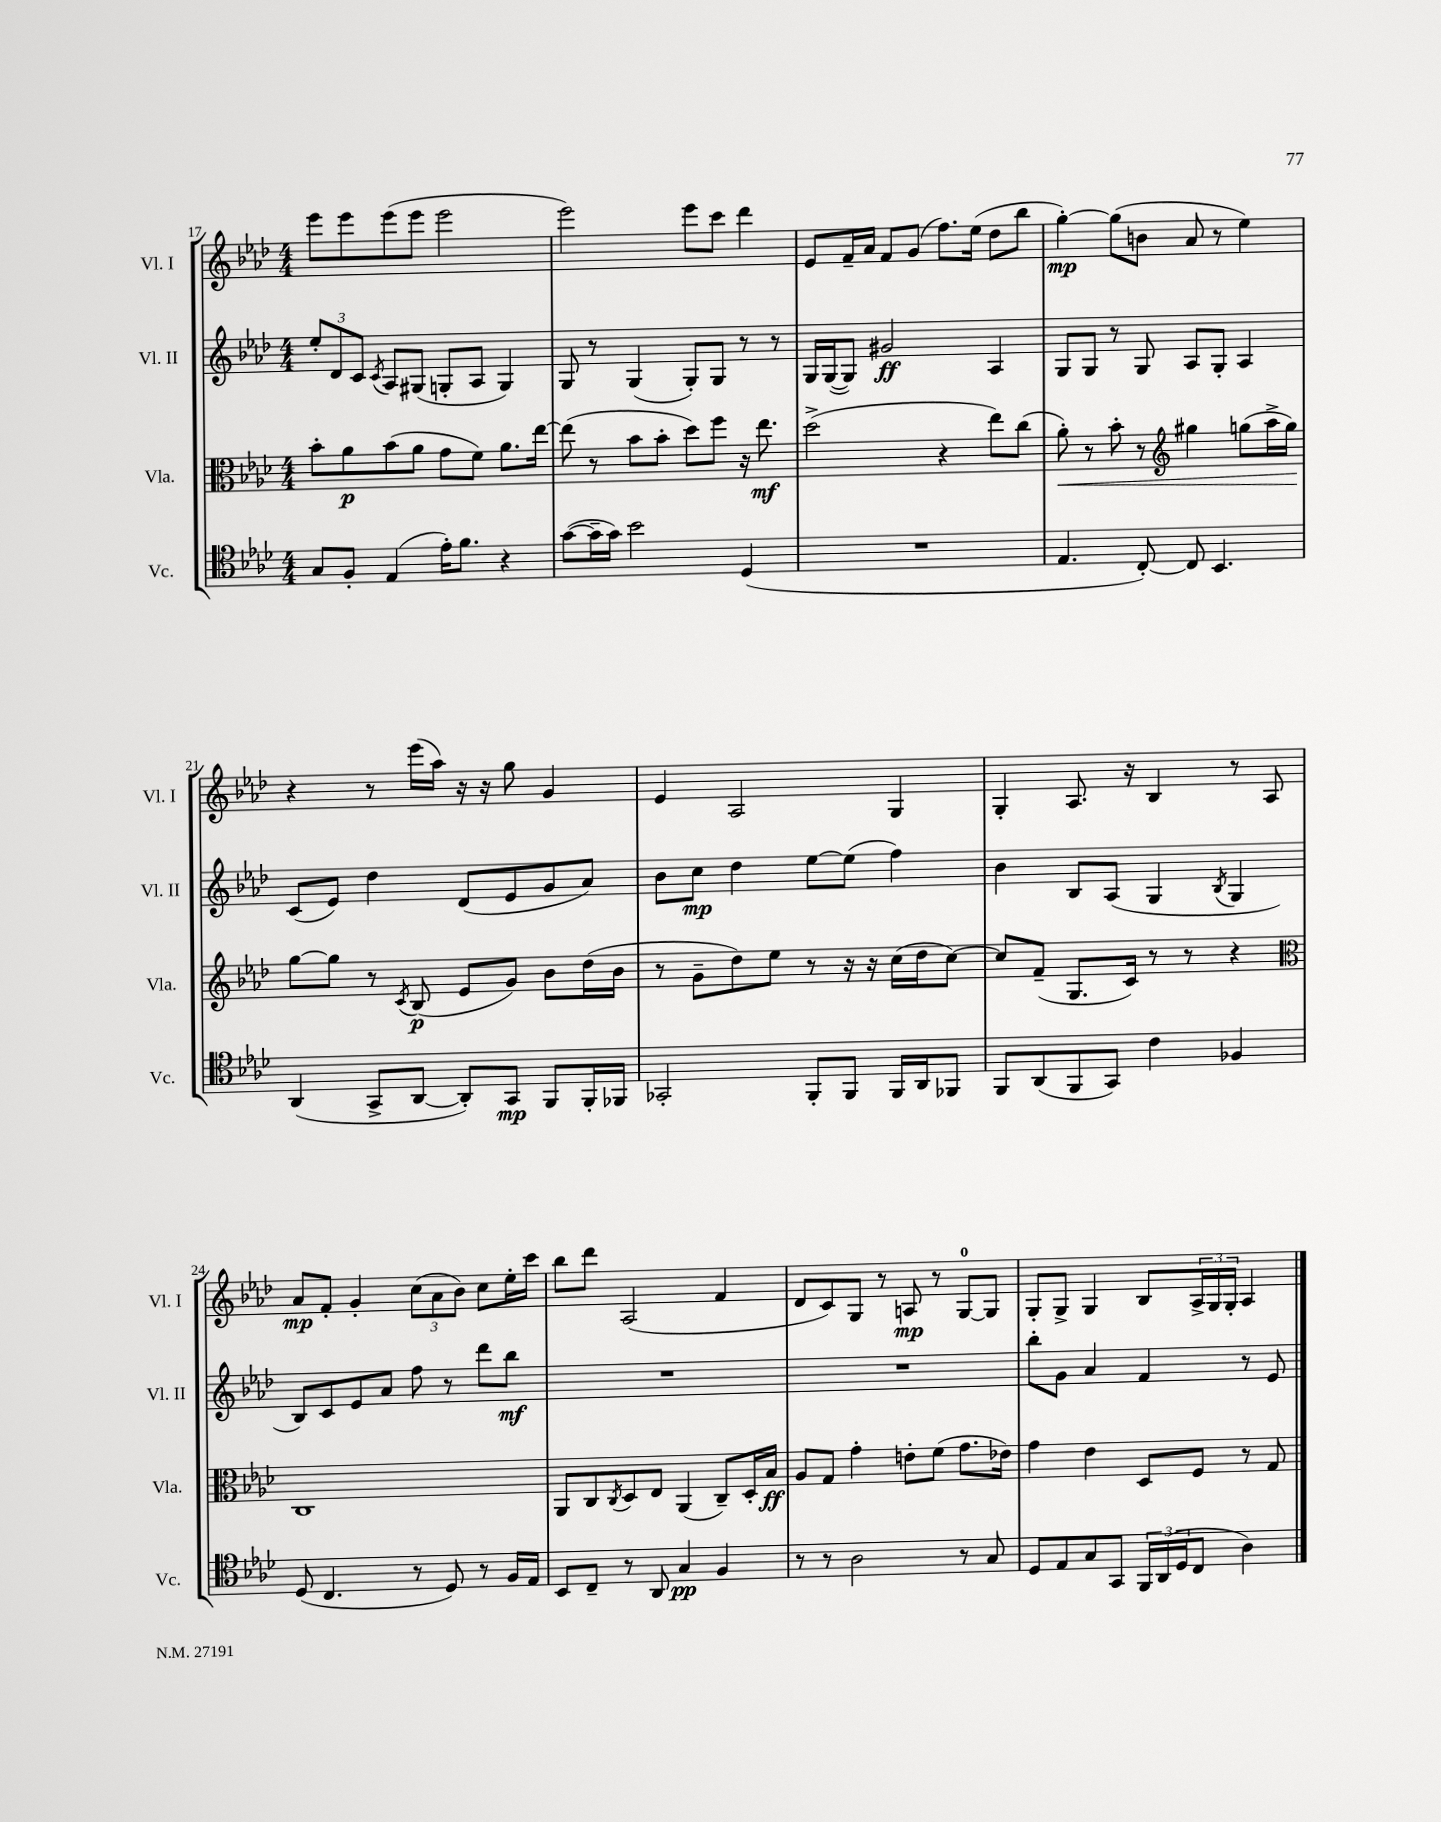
<<
\new StaffGroup <<
\new Staff = "s0" \with { instrumentName = "Vl. I" shortInstrumentName = "Vl. I" } {
    \clef treble \key aes \major \numericTimeSignature \time 4/4
    ees'''8 ees'''8 ees'''8( ees'''8 ees'''2 |
    ees'''2) ees'''8 c'''8 des'''4 |
    ees'8 f'16-- aes'16 f'8 g'8( f''8.) ees''16( des''8 bes''8 |
    g''4~-.\mp) g''8( b'8 aes'8 r8 ees''4) |
    r4 r8 ees'''16( aes''16) r16 r16 g''8 g'4 |
    ees'4 aes2 g4 |
    g4-. aes8. r16 bes4 r8 aes8 |
    aes'8\mp f'8-. g'4-. \tuplet 3/2 { c''8( aes'8 bes'8) } c''8 ees''16-. c'''16 |
    bes''8 des'''8 aes2( f'4 |
    des'8 c'8) g8 r8 a8\mp r8 g8-0~ g8 |
    g8-. g8-> g4 bes8 \tuplet 3/2 { aes16-> g16 g16-. } aes4 \bar "|." |
}
\new Staff = "s1" \with { instrumentName = "Vl. II" shortInstrumentName = "Vl. II" } {
    \clef treble \key aes \major \numericTimeSignature \time 4/4
    \tuplet 3/2 { ees''8-. des'8 c'8 } \acciaccatura { c'8 } aes8 gis8( g8-. aes8 g4) |
    g8 r8 g4( g8-.) g8 r8 r8 |
    g16 g16~( g8) gis'2\ff aes4 |
    g8 g8 r8 g8 aes8 g8-. aes4 |
    c'8( ees'8) des''4 des'8( ees'8 g'8 aes'8) |
    bes'8 c''8\mp des''4 ees''8~ ees''8( f''4) |
    bes'4 bes8 aes8( g4 \acciaccatura { bes8 } g4 |
    bes8) c'8 ees'8 aes'8 f''8 r8 des'''8 bes''8\mf |
    R1 |
    R1 |
    bes''8-. g'8 aes'4 f'4 r8 ees'8 \bar "|." |
}
\new Staff = "s2" \with { instrumentName = "Vla." shortInstrumentName = "Vla." } {
    \clef alto \key aes \major \numericTimeSignature \time 4/4
    bes'8-. aes'8\p bes'8( aes'8 g'8 f'8) aes'8. ees''16~ |
    ees''8( r8 bes'8 bes'8-. des''8) f''8 r16 ees''8.\mf |
    des''2->( r4 ees''8) c''8( |
    aes'8-.\<) r8 bes'8-. r8 \clef treble gis''4 g''8( aes''16-> g''16\!) |
    g''8~ g''8 r8 \acciaccatura { c'8 } bes8\p( ees'8 g'8) bes'8 des''16( bes'16 |
    r8 g'8-- des''8) ees''8 r8 r16 r16 c''16( des''16 c''8~) |
    c''8 f'8--( g8. c'16) r8 r8 r4 |
    \clef alto c1 |
    aes,8 c8 \acciaccatura { c8 } des8 ees8 aes,4( c8--) des16-. bes16\ff |
    aes8 g8 g'4-. e'8-. f'8( g'8. ees'16) |
    g'4 ees'4 des8 f8 r8 g8 \bar "|." |
}
\new Staff = "s3" \with { instrumentName = "Vc." shortInstrumentName = "Vc." } {
    \clef tenor \key aes \major \numericTimeSignature \time 4/4
    g8 f8-. ees4( ees'16-.) f'8. r4 |
    g'8~( g'16-- g'16) bes'2 des4( |
    R1 |
    ees4. c8~-.) c8 bes,4. |
    aes,4( g,8-> aes,8~ aes,8-.) g,8\mp f,8 f,16-. fes,16 |
    ges,2-. f,8-. f,8 f,16 aes,16 fes,8 |
    f,8 aes,8( f,8 g,8) c'4 fes4 |
    des8( c4. r8 des8) r8 f16 ees16 |
    bes,8 c8-- r8 aes,8 g4\pp f4 |
    r8 r8 aes2 r8 g8 |
    des8 ees8 g8 g,8 \tuplet 3/2 { f,16 aes,16( des16 } c8 aes4) \bar "|." |
}
>>
>>
\layout { \context { \Score currentBarNumber = #17 } }
